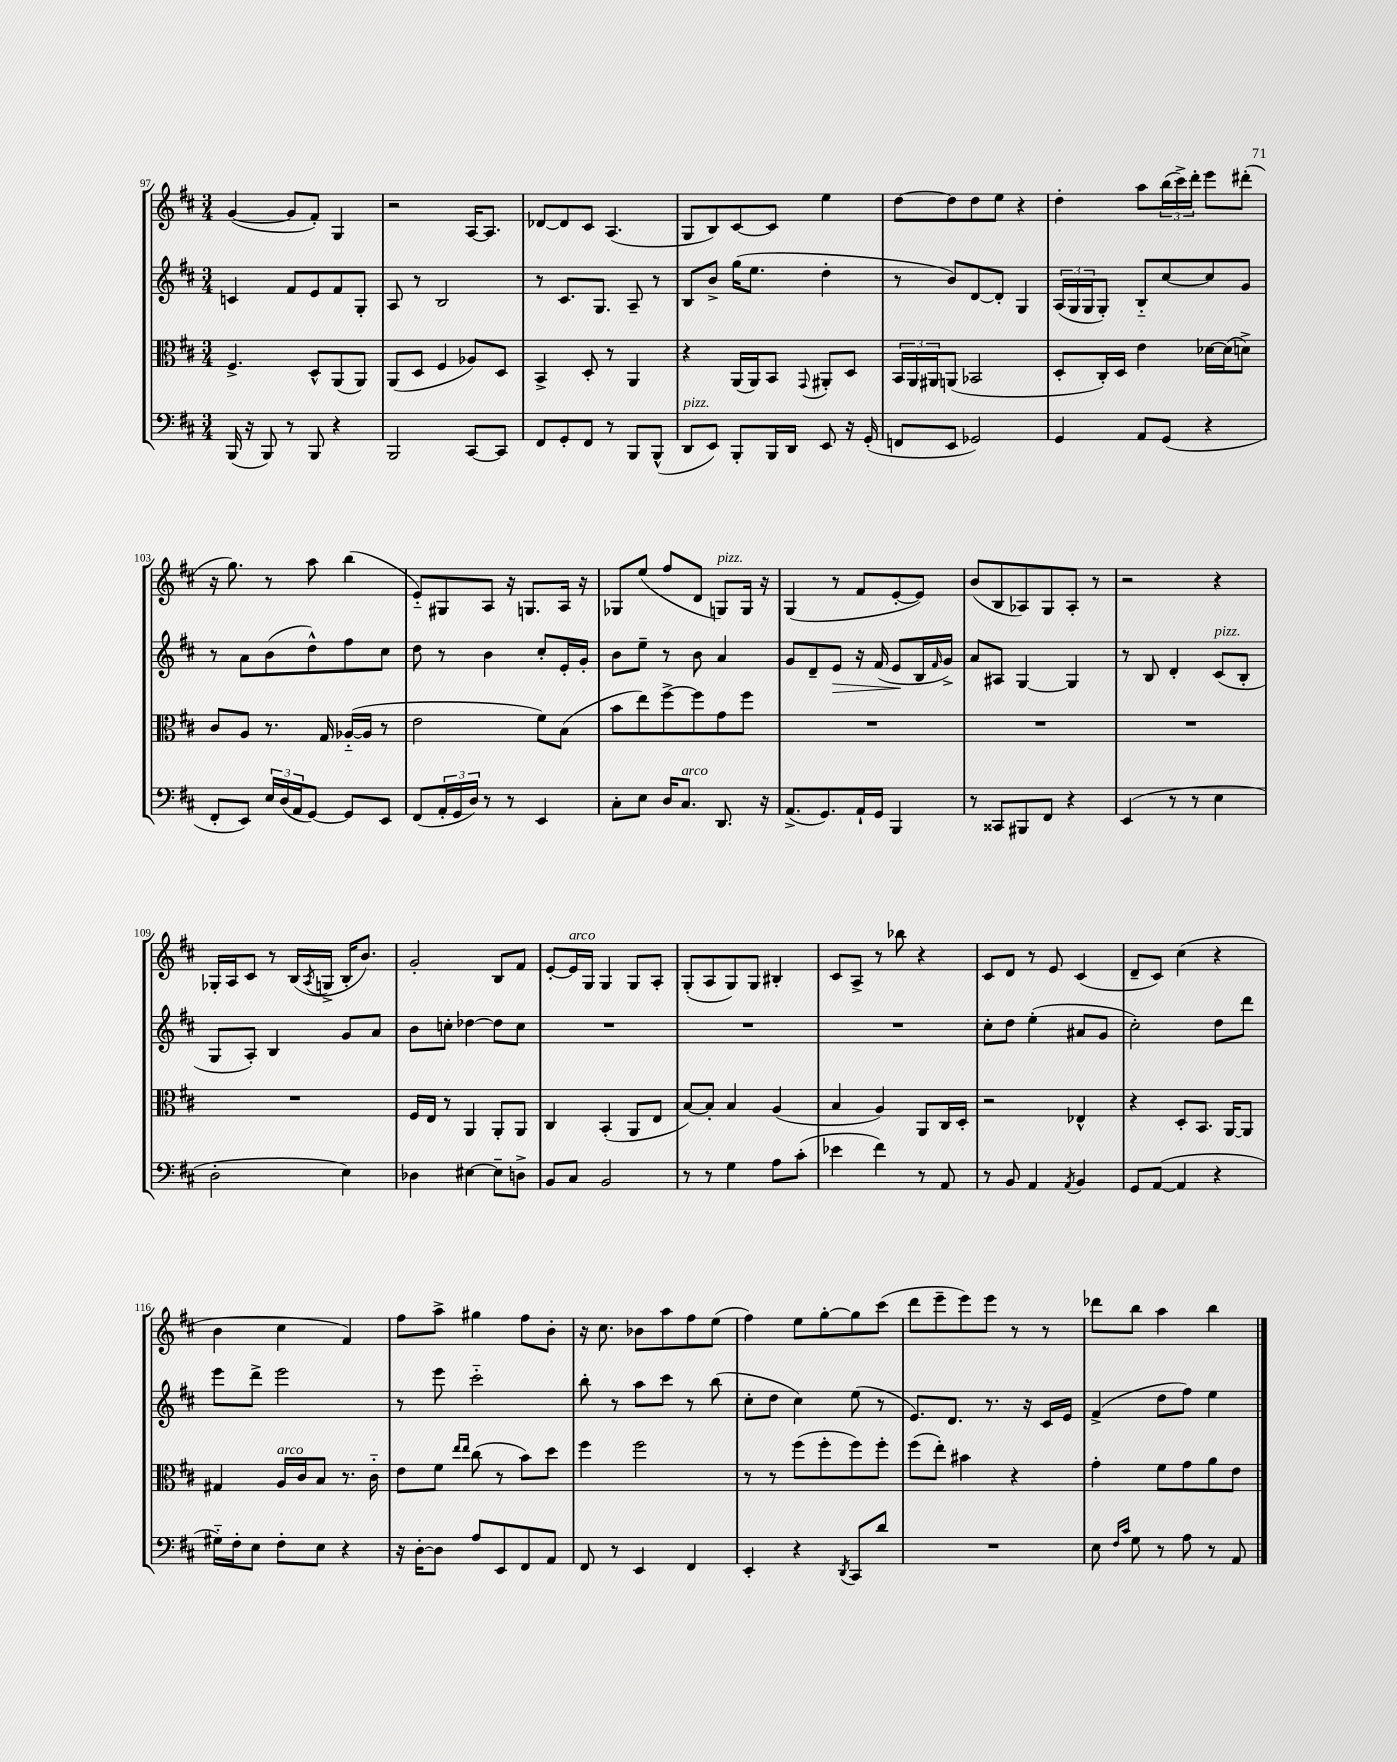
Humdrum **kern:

**kern	**kern	**kern	**dynam	**kern
*part4	*part3	*part2	*part2	*part1
*staff4	*staff3	*staff2	*staff2	*staff1
*clefF4	*clefC3	*clefG2	*	*clefG2
*k[f#c#]	*k[f#c#]	*k[f#c#]	*	*k[f#c#]
*M3/4	*M3/4	*M3/4	*	*M3/4
=97	=97	=97	=97	=97
(16BBB/	4.F#^/	4cn/	.	([4g/
16r	.	.	.	.
8BBB/)	.	.	.	.
8r	.	8f#/L	.	8g/L]
8BBB/	8D^^/L	8e/	.	8f#'/J)
4r	(8AA/	8f#/	.	4G/
.	8AA/J)	8G'/J	.	.
=98	=98	=98	=98	=98
2BBB/	(8AA/L	8A/	.	2r
.	8D/J	8r	.	.
.	4F#/	2B/	.	.
[8CC#/L	8A-X/L)	.	.	[16A/KL
.	.	.	.	8.A/J]
8CC#/J]	8D/J	.	.	.
=99	=99	=99	=99	=99
8FF#/L	4BB^/	8r	.	[8d-X/L
8GG'/	.	8.c#/L	.	8d-/]
8FF#/J	8D'/	.	.	8c#/J
.	.	8.G/J	.	.
8r	8r	.	.	(4.A/
8BBB/L	4AA/	8A~/	.	.
(8BBB^^/J	.	8r	.	.
=100	=100	=100	=100	=100
!LO:TX:a:i:t=pizz.	!	!	!	!
8DD/L	4r	8B/L	.	8G/L
8EE/J)	.	8b^/J	.	8B/)
8BBB'/L	(16AA/LL	(16gg\KL	.	[8c#/
.	16AA/J)	8.ee\J	.	.
16BBB/L	8BB/J	.	.	8c#/J]
16DD/JJ	.	.	.	.
.	8qqGG/	.	.	.
8EE/	8AA#X'/L	4dd'\	.	4ee\
16r	8D/J	.	.	.
(16GG'/	.	.	.	.
=101	=101	=101	=101	=101
8FFn/L	24BB/LL	8r	.	[8dd\L
.	24AA/	.	.	.
.	24AA#X/J	.	.	.
8EE/J	(8AAn/J	8b/L)	.	8dd\]
2GG-X/)	2BB-X/	[8d/	.	8dd\
.	.	8d'/J]	.	8ee\J
.	.	4G/	.	4r
=102	=102	=102	=102	=102
4GG/	8D'/L	(24A/LL	.	4dd'\
.	.	24G/	.	.
.	.	24G/J	.	.
.	16C#'/L)	8G'/J)	.	.
.	16D/JJ	.	.	.
8AA/L	4e\	8B/L	.	8aa\L
(8GG/J	.	[8cc#/	.	(24bb\L
.	.	.	.	24ccc#^\)
.	.	.	.	24ddd'\JJ
4r	[16d-X\LL	8cc#/]	.	8eee\L
.	(16d-\J]	.	.	.
.	8dn^\J)	8g/J	.	(8ddd#X'\J
!!LO:LB:g=z
=103	=103	=103	=103	=103
8FF#'/L	8c#/L	8r	.	16r
.	.	.	.	8.gg\)
8EE/J)	8A/J	8a\L	.	.
24E/LL	8.r	(8b\	.	8r
(24D/	.	.	.	.
24AA/J	.	.	.	.
[8GG/J)	.	8dd^^\)	.	8aa\
.	16G/	.	.	.
8GG/L]	([16A-X/LL	8ff#\	.	(4bb\
.	16A-/JJ]	.	.	.
8EE/J	8r	8cc#\J	.	.
=104	=104	=104	=104	=104
(8FF#/L	2e\	8dd\	.	8e/L)
24AA'/L	.	8r	.	8G#X/
24GG/	.	.	.	.
24D/JJ)	.	.	.	.
8r	.	4b\	.	8A/J
8r	.	.	.	16r
.	.	.	.	8.Gn/L
4EE/	8f#\L)	8cc#'/L	.	.
.	(8B\J	16e'/L	.	16A/Jk
.	.	16g'/JJ	.	16r
=105	=105	=105	=105	=105
8C#'\L	8b\L	8b\L	.	8G-X/L
8E\J	8ee\)	8ee~\J	.	(8ee/J
16D/KL	[8ff#^\	8r	.	8ff#/L
!LO:TX:a:i:t=arco	!	!	!	!
8.C#/J	.	.	.	.
.	8ff#\]	8b\	.	8d/J
!	!	!	!	!LO:TX:a:i:t=pizz.
8.DD/	8g\	4a/	.	8Gn/L)
.	8ff#\J	.	.	16G/Jk
16r	.	.	.	16r
=106	=106	=106	=106	=106
(8.AA^/L	2.r	8g/L	.	(4G/
.	.	8d~/	.	.
8.GG/)	.	.	.	.
!	!	!	!LO:HP:b	!
.	.	8e/J	>	8r
16AA`/L	.	16r	.	8f#/L
16GG/JJ	.	(16f#/	.	.
4BBB/	.	8e/L	.	[8e'/
.	.	16B/L	]	8e/J])
.	.	16qqf#/	.	.
.	.	16g^/JJ)	.	.
=107	=107	=107	=107	=107
8r	2.r	8a/L	.	(8b/L
8CC##X/L	.	8A#X/J	.	8B/
8BBB#X/	.	[4G/	.	8A-X/)
8FF#/J	.	.	.	8G/
4r	.	4G/]	.	8A-'/J
.	.	.	.	8r
=108	=108	=108	=108	=108
(4EE/	2.r	8r	.	2r
.	.	8B/	.	.
8r	.	4d'/	.	.
8r	.	.	.	.
!	!	!LO:TX:a:i:t=pizz.	!	!
4E\	.	(8c#/L	.	4r
.	.	8B'/J	.	.
!!LO:LB:g=z
=109	=109	=109	=109	=109
2D'\	2.r	8G/L	.	16G-X'/LL
.	.	.	.	16A/J
.	.	8A'/J)	.	8c#/J
.	.	4B/	.	8r
.	.	.	.	(16B/LL
.	.	.	.	8qA/
.	.	.	.	16Gn^/JJ
4E\)	.	8g/L	.	16B'/KL
.	.	.	.	8.b/J)
.	.	8a/J	.	.
=110	=110	=110	=110	=110
4D-X\	16F#/LL	8b\L	.	2g'/
.	16E/JJ	.	.	.
.	8r	8ccn'\J	.	.
[4E#X\	4AA/	[4dd-X\	.	.
8E#~\L]	8AA'/L	8dd-\L]	.	8B/L
8Dn^\J	8AA/J	8cc\J	.	8f#/J
=111	=111	=111	=111	=111
8BB/L	4C#/	2.r	.	[8e'/L
!	!	!	!	!LO:TX:a:i:t=arco
8C#/J	.	.	.	16e/L]
.	.	.	.	16G/JJ
2BB/	(4BB'/	.	.	4G/
.	8AA/L	.	.	8G/L
.	8E/J	.	.	8A'/J
=112	=112	=112	=112	=112
8r	[8B/L)	2.r	.	(8G'/L
8r	8B'/J]	.	.	8A/
4G\	4B/	.	.	8G/)
.	.	.	.	8G/J
8A\L	(4A/	.	.	4B#X'/
(8c#'\J	.	.	.	.
=113	=113	=113	=113	=113
4e-X\	4B/	2.r	.	8c#/L
.	.	.	.	8A^/J
4f#\)	4A/)	.	.	8r
.	.	.	.	8bb-X\
8r	8AA/L	.	.	4r
8AA/	16C#/L	.	.	.
.	16D'/JJ	.	.	.
=114	=114	=114	=114	=114
8r	2r	8cc#'\L	.	8c#/L
8BB/	.	8dd\J	.	8d/J
4AA/	.	(4ee'\	.	8r
.	.	.	.	8e/
8qAA/	.	.	.	.
4BB/	4E-X^^/	8a#X/L	.	(4c#/
.	.	8g/J	.	.
=115	=115	=115	=115	=115
8GG/L	4r	2cc#'\)	.	8d~/L
([8AA/J	.	.	.	8c#/J)
4AA/]	8D'/L	.	.	(4cc#\
.	8.BB/J	.	.	.
4r	.	8dd\L	.	4r
.	[16AA/KL	.	.	.
.	8AA/J]	8ddd\J	.	.
!!LO:LB:g=z
=116	=116	=116	=116	=116
16G#X\LL)	4G#X/	8eee\L	.	4b\
16F#'\J	.	.	.	.
8E\J	.	8ddd^\J	.	.
!	!LO:TX:a:i:t=arco	!	!	!
8F#'\L	16A/LL	2eee\	.	4cc#\
.	16c#/J	.	.	.
8E\J	8B/J	.	.	.
4r	8.r	.	.	4f#/)
.	16c#\	.	.	.
=117	=117	=117	=117	=117
16r	8e\L	8r	.	8ff#\L
[16D'\KL	.	.	.	.
8D\J]	8f#\J	8eee\	.	8aa^\J
.	16qqee/LL	.	.	.
.	16qqee/JJ	.	.	.
8A/L	(8cc#\	2ccc#\	.	4gg#X\
8EE/	8r	.	.	.
8FF#/	8b\L)	.	.	8ff#\L
8AA/J	8dd\J	.	.	8b'\J
=118	=118	=118	=118	=118
8FF#/	4ff#\	8bb'\	.	16r
.	.	.	.	8.cc#\
8r	.	8r	.	.
4EE/	2ff#\	8aa\L	.	8b-X\L
.	.	8ccc#\J	.	8aa\
4FF#/	.	8r	.	8ff#\
.	.	(8bb\	.	(8ee\J
=119	=119	=119	=119	=119
4EE'/	8r	8cc#'\L	.	4ff#\)
.	8r	8dd\J	.	.
4r	(8ff#\L	4cc#\)	.	8ee\L
.	8ff#'\	.	.	[8gg'\
8qDD/	.	.	.	.
8CC#/L	8ff#\)	(8ee\	.	8gg\]
8d/J	8ff#'\J	8r	.	(8ccc#\J
=120	=120	=120	=120	=120
2.r	(8ff#\L	8.e/L)	.	8ddd\L
.	8ee'\J)	.	.	8eee~\
.	.	8.d/J	.	.
.	4b#X\	.	.	8eee\)
.	.	8.r	.	8eee\J
.	4r	.	.	8r
.	.	16r	.	.
.	.	16c#/LL	.	8r
.	.	16e/JJ	.	.
=121	=121	=121	=121	=121
8E\	4g'\	(4f#^/	.	8ddd-X\L
16qqF#/LL	.	.	.	.
16qqc#/JJ	.	.	.	.
8G\	.	.	.	8bb\J
8r	8f#\L	8dd\L	.	4aa\
8A\	8g\	8ff#\J)	.	.
8r	8a\	4ee\	.	4bb\
8AA/	8e\J	.	.	.
==	==	==	==	==
*-	*-	*-	*-	*-
